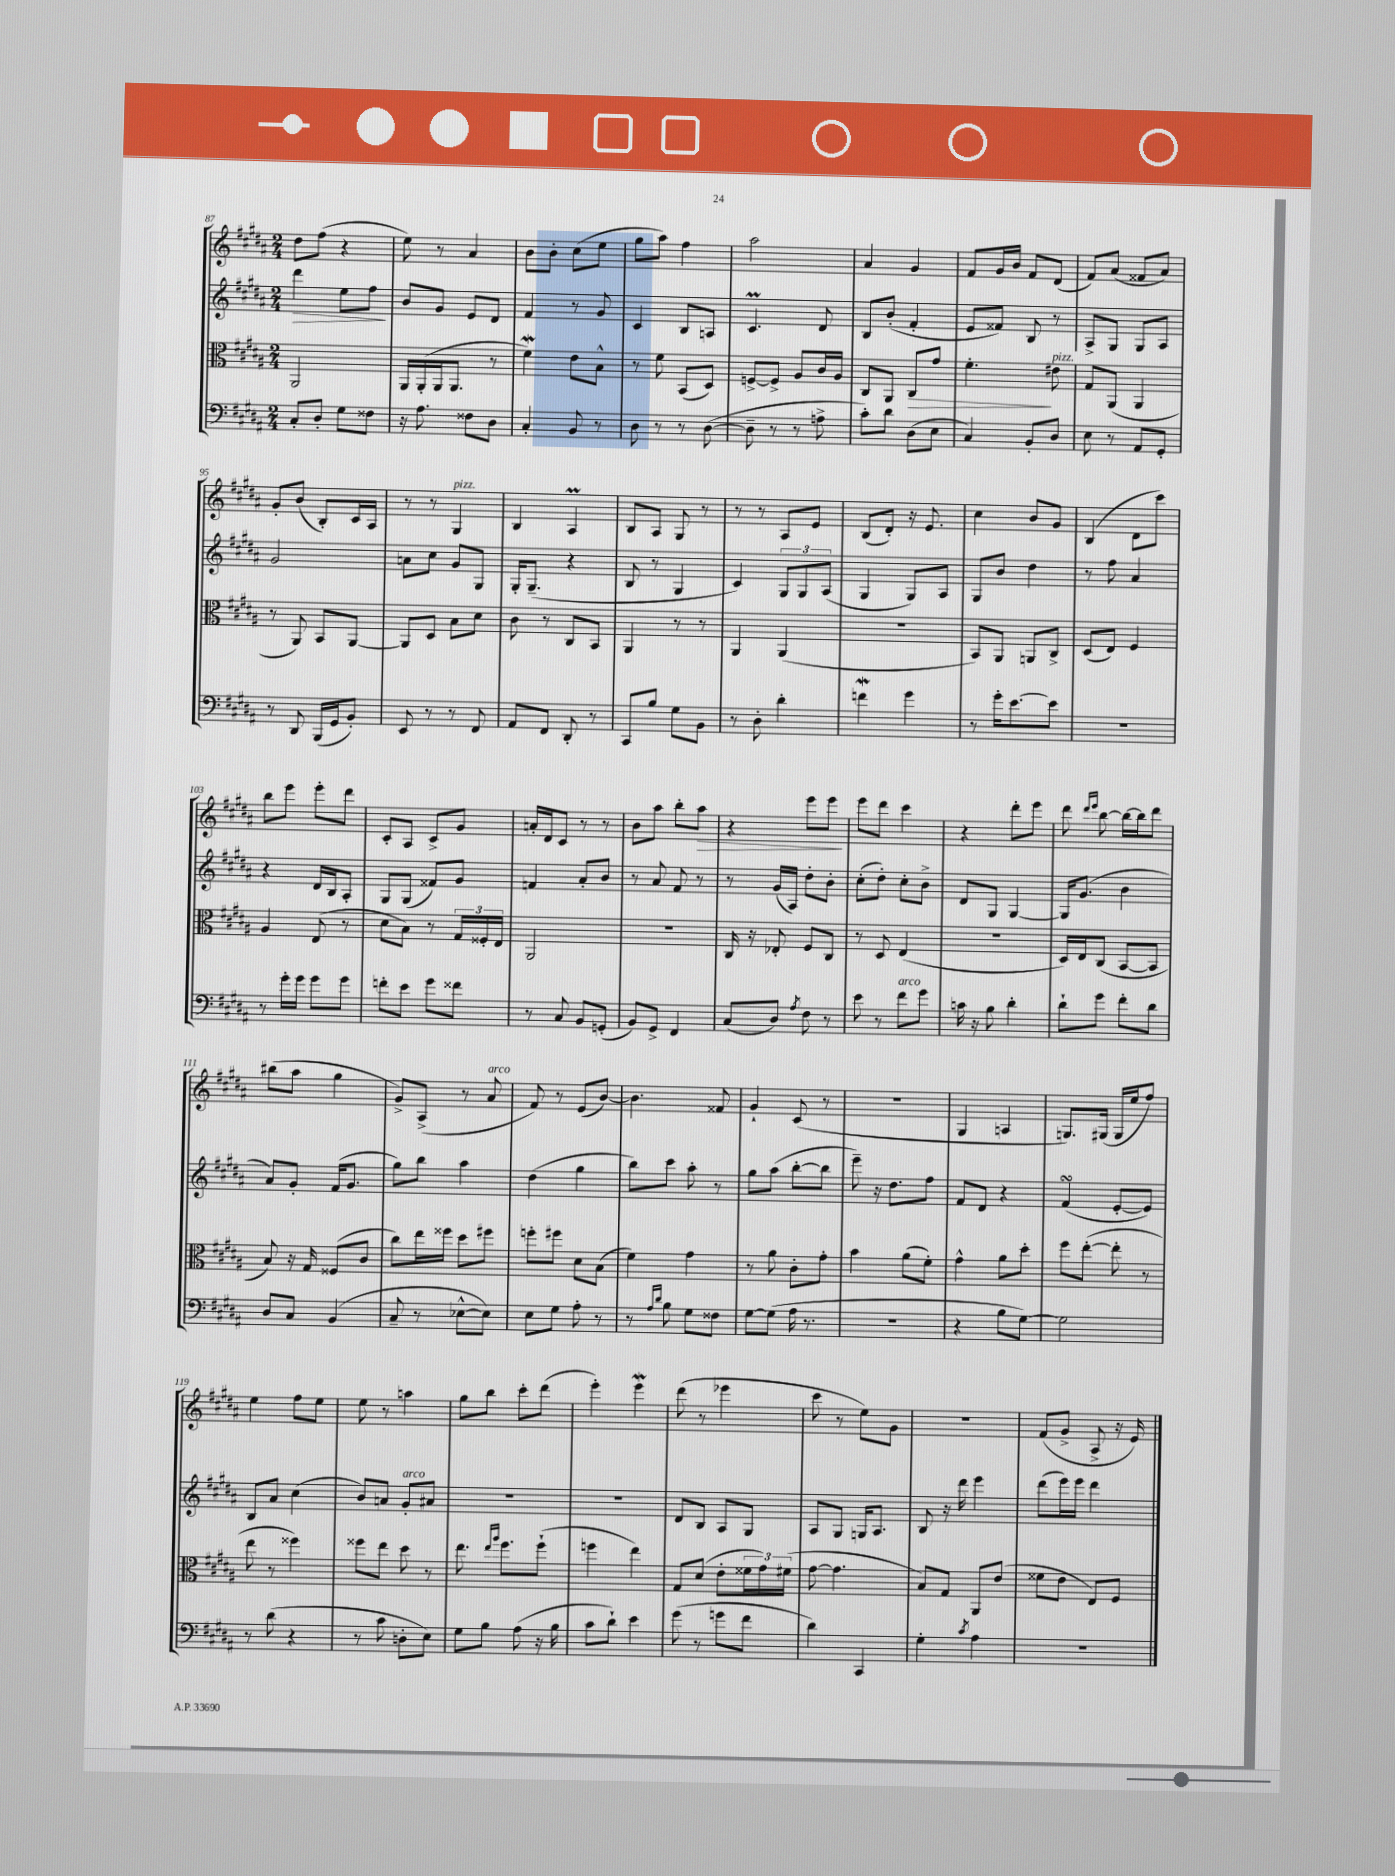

**kern	**kern	**kern	**kern
*staff4	*staff3	*staff2	*staff1
*clefF4	*clefC3	*clefG2	*clefG2
*k[f#c#g#d#a#]	*k[f#c#g#d#a#]	*k[f#c#g#d#a#]	*k[f#c#g#d#a#]
*M2/4	*M2/4	*M2/4	*M2/4
8C#'	2AA#	4ddd#	8dd#
8D#'	.	.	(8ff#
8G#	.	8ee	4r
8F##	.	8ff#	.
=	=	=	=
16r	16AA#	8b	8ee)
8.A#	(16AA#'	.	.
.	16AA#	8g#	8r
.	8.AA#	.	.
8F##	.	8e	4a#
8D#	8r	8d#	.
=	=	=	=
4C#'	4f#)	4f#	8b
.	.	.	8b'
8BB	8e	8r	(8cc#
8r	8B^^	8g#	8ee
=	=	=	=
8D#	8r	4c#	8gg#
8r	8f#	.	8aa#)
8r	(8BB	8B	4ff#
([8D#	8D#)	8A	.
=	=	=	=
8D#~]	[8F^	4.c#	2aa#
8r	8F^]	.	.
8r	8A#	.	.
8A^	16c#	8d#	.
.	16A#	.	.
=	=	=	=
8c#')	8C#	8B	4a#
8d#	8AA#	(8b'	.
(8D#	8C#	4f#'	4g#
8E	8g#	.	.
=	=	=	=
4C#)	4.f#'	8e	8f#
.	.	8f##)	16g#
.	.	.	16b
8BB'	.	8B	8f#
8D#	8e#	8r	(8d#
=	=	=	=
8E	8G#	8A#^	8f#)
8r	(8AA#	8G#	(8a#
8AA#	4AA#	8G#	8f##
8GG#'	.	8A#	8a#)
=	=	=	=
8r	8r	2g#	8g#'
8DD#	8AA#)	.	(8b
(16BBB	8BB	.	8B')
16GG#	.	.	.
8BB')	[8AA#	.	16c#
.	.	.	16A#
=	=	=	=
8EE	8AA#]	8a	8r
8r	8D#	8cc#	8r
8r	8B	8g#	4G#
8FF#	8d#	8G#	.
=	=	=	=
8AA#	8c#	16G#'	4B
.	.	(8.G#~	.
8FF#	8r	.	.
8DD#'	8C#	4r	4A#
8r	8BB	.	.
=	=	=	=
8CC#	4AA#	8B	8B
8B	.	8r	8A#
8G#	8r	4G#	8G#
8BB	8r	.	8r
=	=	=	=
8r	4AA#	4c#)	8r
8D#'	.	.	8r
4d#'	(4AA#	12G#	8A#
.	.	12G#	.
.	.	.	8e
.	.	(12A#	.
=	=	=	=
4f	2r	4G#	(8B
.	.	.	8d#')
4g#	.	8G#)	16r
.	.	.	8.e
.	.	8A#	.
=	=	=	=
8r	8BB)	8G#	4cc#
16g#'	8AA#	8b	.
[8.e	.	.	.
.	8AA	4dd#	8b
8e]	8C#^	.	8g#
=	=	=	=
2r	(8D#	8r	(4B
.	8E)	8ff#	.
.	4F#	4a#	8d#
.	.	.	8ccc#)
=	=	=	=
8r	4A#	4r	8bb
16g#'	.	.	8eee
16g#	.	.	.
8g#	(8E	16d#	8eee'
.	.	16B	.
8g#	8r	8A#'	8ddd#
=	=	=	=
8f'	8d#	8G#	8c#'
8e	8B)	(8G#	8A#
8g#	8r	8f##)	8c#^
8f##	24G#	8g#	8g#
.	24F##'	.	.
.	24E	.	.
=	=	=	=
8r	2AA#	4f	16a'
.	.	.	16d#
8C#	.	.	8c#
8BB	.	8a#'	8r
(8GG'	.	8b	8r
=	=	=	=
8BB)	2r	8r	8b
8GG#^	.	8a#	8aa#
4FF#	.	8f#	8bb'
.	.	8r	8aa#
=	=	=	=
(8C#	16C#	8r	4r
.	16r	.	.
8D#)	8E-'	(16g#	.
.	.	16A#)	.
8qA#	.	.	.
8F#	8F#	8dd#'	8eee
8r	8C#	8b'	8eee
=	=	=	=
8e	8r	(8cc#'	8eee
8r	8D#	8dd#')	8ddd#
8f#	(4E	8cc#'	4ccc#
8g#	.	8b^	.
=	=	=	=
16c	2r	8d#	4r
16r	.	.	.
8B	.	8G#	.
4d#'	.	[4G#	8ddd#'
.	.	.	8eee
=	=	=	=
8d#`	16D#)	16G#]	8ddd#
.	16E	(8.g#	.
.	.	.	16qqddd#
.	.	.	16qqeee
8g#	(8C#	.	[8bb
8f#'	[8BB	4b	16bb_
.	.	.	16bb]
8d#	8BB]	.	8ddd#
=	=	=	=
8D#	8B)	8a#)	(8bb#
8C#	16r	8g#'	8aa#
.	16G#	.	.
(4BB	(8F##	(16f#	4gg#
.	.	8.g#	.
.	8c#	.	.
=	=	=	=
8C#~	8cc#)	8gg#)	8g#^)
8r	16ee	8bb	(8A#^
.	16ff##	.	.
[8E-^^	8dd#	4aa#	8r
8E-])	8ff#	.	8a#
=	=	=	=
8E	8ff'	(4dd#	8f#)
8G#	8ff#	.	8r
8A#'	8d#	4gg#	(8e
8r	(8B	.	[8b)
=	=	=	=
8r	4f#)	8bb)	4.b]
16qqA#	.	.	.
16qqd#	.	.	.
8B	.	8ccc#	.
8G#	4g#	8aa#'	.
8F##	.	8r	8f##
=	=	=	=
[8G#	8r	8gg#	4g#`
(8G#]	8a#	(8aa#	.
16A#	8c#'	[8bb'	(8c#
8.r	.	.	.
.	8g#'	8bb]	8r
=	=	=	=
2r	4b	8eee~)	2r
.	.	16r	.
.	.	8.dd#	.
.	(8a#	.	.
.	8f#')	8ff#	.
=	=	=	=
4r	4g#^^	8f#	4G#
.	.	8d#	.
8B	8a#	4r	4A
[8G#)	8dd#'	.	.
=	=	=	=
2G#]	8ff#	(4f#	8.G)
.	([8ee'	.	.
.	.	.	(16G#
.	8ee']	[8e'	16G#
.	.	.	16ee
.	8r	8e])	8ff#)
=	=	=	=
8r	8ee	8B	4ee
(8d#	8r	8a#	.
4r	4ff##)	(4cc#	8ff#
.	.	.	8ee
=	=	=	=
8r	8ff##	8b)	8ee
8c#	8ee	8a	8r
8D'	8dd#	8g#'	4aa
8E)	8r	8a#	.
=	=	=	=
8G#	8.ee	2r	8gg#
8B	.	.	8bb
.	16qqee	.	.
.	16qqaa#	.	.
.	8.ff#	.	.
(8A#	.	.	8ccc#'
16r	(8ff#`	.	(8ddd#
16B	.	.	.
=	=	=	=
8c#	4ff	2r	4eee')
8d#`)	.	.	.
4e	4ee)	.	4eee
=	=	=	=
(8g#	8G#	8d#	(8ddd#
8r	(8d#	8B	8r
8g	8e'	8A#	4eee-
8f#	24f##	8G#	.
.	24g#)	.	.
.	(24f#	.	.
=	=	=	=
4d#)	[8g#	8A#	8ccc#
.	4.g#]	8G#	8r
4CC#	.	16G	8ee)
.	.	8.A#	.
.	.	.	8g#
=	=	=	=
4G#'	8B)	8B	2r
.	8G#	16r	.
.	.	16ddd#	.
8qc#	.	.	.
4A#	8AA#	4eee	.
.	(8e	.	.
=	=	=	=
2r	8f##	(8ddd#	(8f#
.	8e	16eee)	8g#^
.	.	16eee	.
.	8E)	4ddd#	8A#^
.	8F#	.	16r
.	.	.	16e)
==	==	==	==
*-	*-	*-	*-
